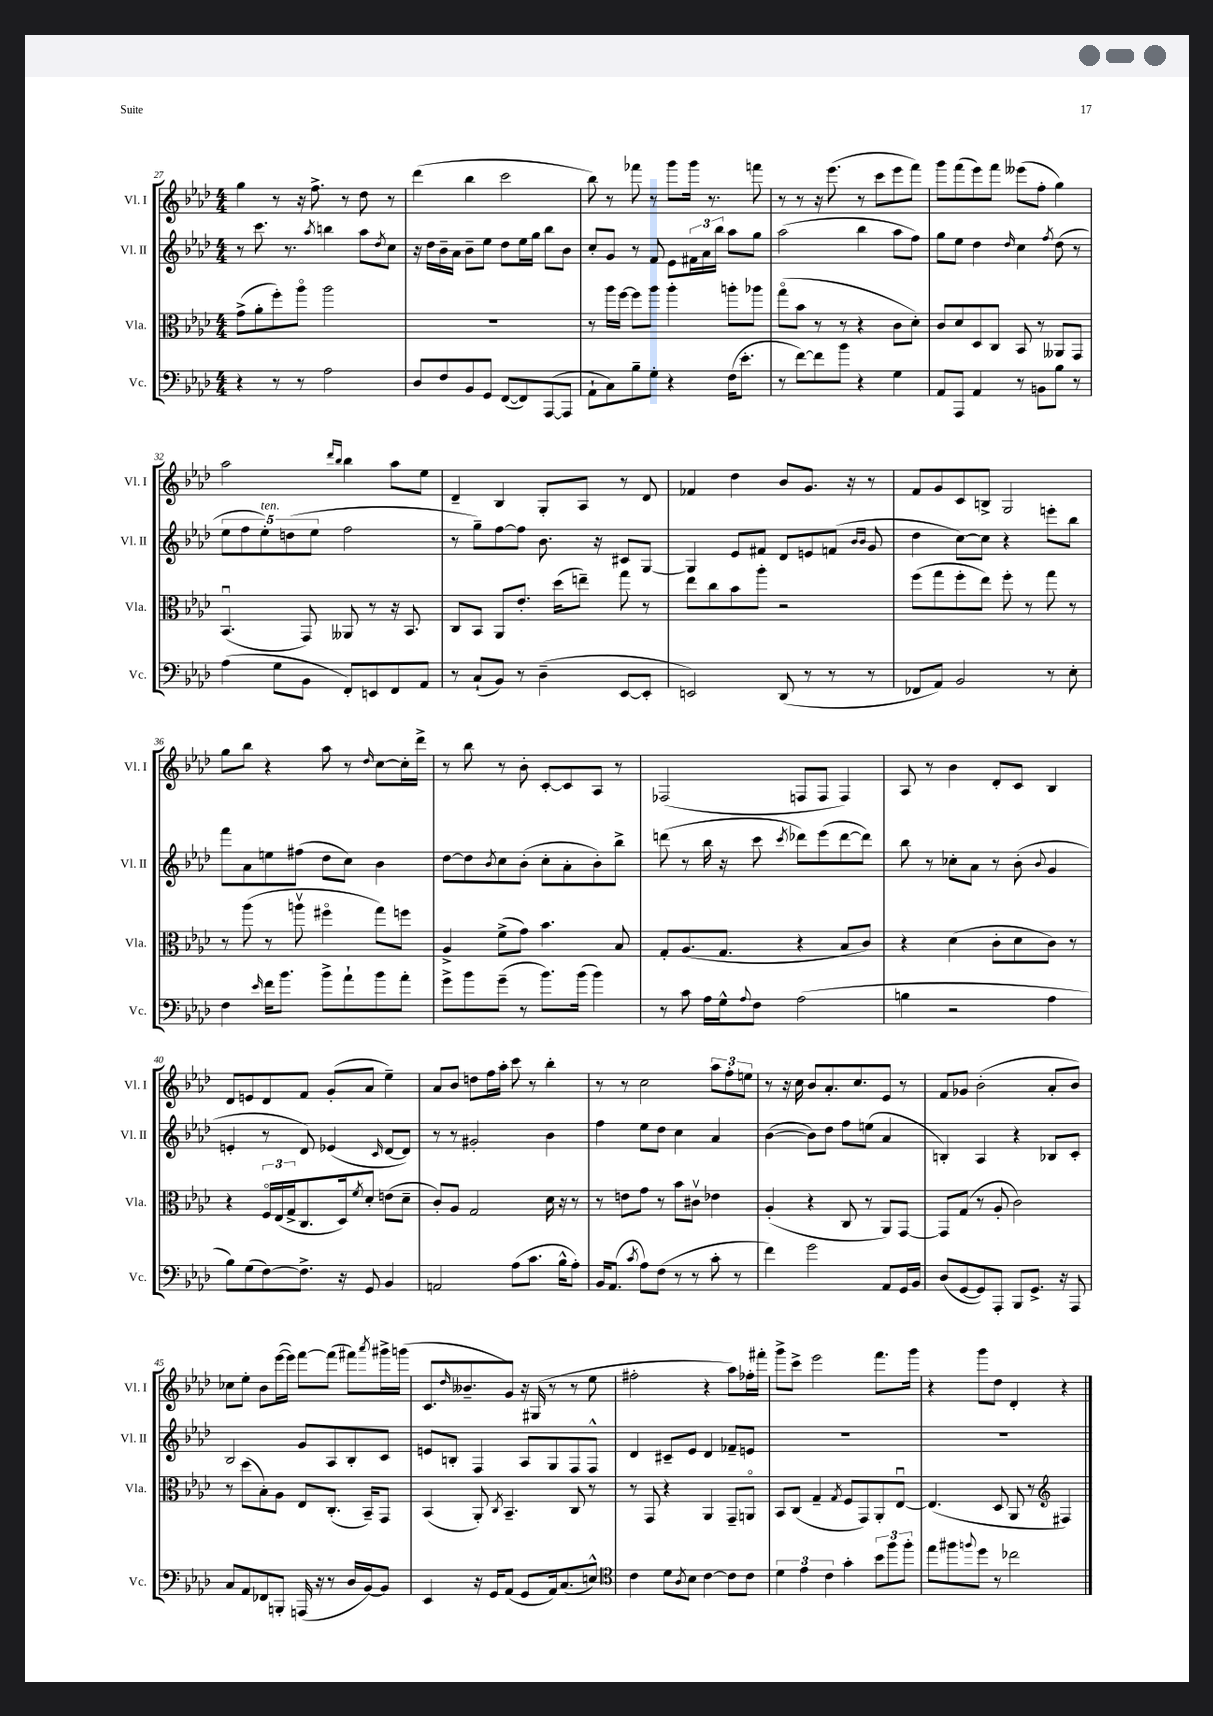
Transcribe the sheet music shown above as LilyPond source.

<<
\new StaffGroup <<
\new Staff = "s0" \with { instrumentName = "Vl. I" shortInstrumentName = "Vl. I" } {
    \clef treble \key aes \major \numericTimeSignature \time 4/4
    g''4 r8 r16 f''8.-> r8 des''8 r8 |
    des'''4( bes''4 c'''2 |
    bes''8) r8 fes'''8 r8 g'''8 g'''16 r8. f'''8 |
    r8 r8 r16 ees'''8.( r8 c'''8 ees'''8 f'''8) |
    g'''8 f'''8( ees'''8) f'''8 eeses'''8( f''8-. g''4) |
    aes''2 \grace { des'''16 bes''16 } bes''4 aes''8 ees''8 |
    des'4-- bes4 g8-. aes8 r8 des'8 |
    fes'4 des''4 bes'8 g'8. r16 r8 |
    f'8 g'8 c'8 b8-> g2 |
    g''8 bes''8 r4 aes''8 r8 \grace { des''16 } c''8~ c''16-. des'''16-> |
    r8 bes''8 r8 bes'8-. c'8~-. c'8 aes8 r8 |
    fes2( f8 f8 f4) |
    aes8 r8 bes'4 des'8-. c'8 bes4 |
    des'8 e'8 des'8 f'8 g'8-.( aes'8 ees''4--) |
    aes'8 bes'8 d''8 f''16 aes''16-. c'''8 r8 bes''4-. |
    r8 r8 c''2 \tuplet 3/2 { aes''8 f''8-. e''8 } |
    r8 r16 c''16 bes'8 aes'8.-. c''8. ees'8 r8 |
    f'8 ges'8 bes'2-.( aes'8-. bes'8) |
    ces''8 ees''8-. bes'8 ees'''16~( ees'''16) f'''8~ f'''8( fis'''8) \acciaccatura { aes'''8 } gis'''16-> g'''16( |
    c'8. \grace { des''16 } beses'8.-- g'8) r16 gis16( r8 r8 ees''8 |
    fis''2-. r4 aes''8) fes''16-. fis'''16-. |
    g'''8-> c'''8-> ees'''2 f'''8. g'''16 |
    r4 g'''8 des''8 des'4-. r4 \bar "|." |
}
\new Staff = "s1" \with { instrumentName = "Vl. II" shortInstrumentName = "Vl. II" } {
    \clef treble \key aes \major \numericTimeSignature \time 4/4
    r8 c'''8. r8. \acciaccatura { aes''8 } b''4 aes''8 \acciaccatura { des''8 } c''8 |
    r16 des''16 bes'16-- aes'16 bes'8-- ees''8 des''8 ees''16 g''16 bes''8 bes'8 |
    c''8-. g'8 r8 f'8 ees'8 \tuplet 3/2 { fis'16 aes'16 bes''16 } aes''8 g''8 |
    aes''2( bes''4 aes''8 f''8) |
    g''8 ees''8 des''4 \grace { des''16 } c''4 \acciaccatura { f''8 } des''8( r8 |
    \tuplet 5/4 { ees''8 f''8 ees''8-.^\markup { \italic "ten." }) d''8( ees''8 } f''2 |
    r8 g''8--) f''8~ f''8 bes'8. r16 cis'8 g8~ |
    g4 ees'8 fis'8 des'8 e'8 f'8( \grace { bes'16 bes'16 } g'8 |
    des''4 c''8~) c''8 r4 e'''8-. bes''8 |
    f'''8 aes'8 e''8 fis''8( des''8 c''8) bes'4 |
    des''8~ des''8 \acciaccatura { bes'8 } c''8 bes'8-.( c''8-. aes'8-. bes'8-.) bes''8-> |
    d'''8( r8 bes''16 r16 c'''8 \acciaccatura { c'''8 } des'''8) ees'''8( des'''8~ des'''8) |
    bes''8 r8 ces''8-. aes'8 r8 bes'8-.( \appoggiatura { bes'8 } g'4 |
    e'4-. r8 des'8) ees'4( \grace { c'16 } des'8~ des'8) |
    r8 r8 gis'2-. bes'4 |
    f''4 ees''8 des''8 c''4 aes'4 |
    bes'4~( bes'8) des''8 f''8 e''8( aes'4 |
    b4-.) aes4 r4 bes8 c'8-. |
    bes2 g'8 aes8 bes8-. c'8 |
    e'8 b8-. f4 aes8 g8 f8 f8-^ |
    des'4 cis'8-- ees'8 des'4 fes'8-- e'8 |
    R1 |
    R1 \bar "|." |
}
\new Staff = "s2" \with { instrumentName = "Vla." shortInstrumentName = "Vla." } {
    \clef alto \key aes \major \numericTimeSignature \time 4/4
    g'8->( aes'8-. f''8-.) aes''8\flageolet aes''2 |
    R1 |
    r8 aes''16 f''16~ f''8 aes''8 aes''4-. a''8-. aes''8 |
    g''8\flageolet( bes'8 r8 r8 r4 c'8 des'8-.) |
    c'8 des'8 des8 c8 bes,8 r8 aeses,8 g,8 |
    bes,4.\downbow( g,8) aeses,8 r8 r16 bes,8. |
    c8 bes,8 aes,8 ees'8.-. des''16( e''8--) g''8 r8 |
    ees''8 c''8 bes'8 aes''8-. r2 |
    f''8( g''8 f''8-. ees''8) f''8-. r8 g''8 r8 |
    r8 aes''8( r8 a''8\upbow fis''4\flageolet g''8) f''8 |
    aes4-> f'8->( g'8) bes'4. bes8 |
    g8-. aes8.( g8. r4 bes8 c'8) |
    r4 des'4( c'8-. des'8 c'8) r8 |
    r4 \tuplet 3/2 { f16\flageolet ees16( g16-> } c8. des16) \acciaccatura { f'8 } des'8-. e'8( des'8-- |
    c'8-.) aes8 g2 des'16 r16 r8 |
    r8 e'8 g'8 r8 bes'8 cis'8\upbow ees'4 |
    aes4-.( r4 c8 r8 aes,8) g,8~ |
    g,8 g8( r8 aes8-. c'2) |
    r8 des''8( bes8-.) aes8 ees8 c8.-.( bes,16--) g,8 |
    bes,4( aes,8-.) \acciaccatura { c8 } bes,4.-- c8 r8 |
    r8 g,8 r4 aes,4 g,8-- a,8\flageolet |
    bes,8 c8( g4-- \acciaccatura { g8 } f8 g,8) aes,8-. ees8~\downbow |
    ees4.( des8 aes,8 r8 \clef treble fis4) \bar "|." |
}
\new Staff = "s3" \with { instrumentName = "Vc." shortInstrumentName = "Vc." } {
    \clef bass \key aes \major \numericTimeSignature \time 4/4
    r4 r8 r8 aes2 |
    des8 f8 bes,8 g,8 f,8~( f,8) aes,,8~( aes,,8 |
    aes,8-! c8) bes8-- g8-. r4 f16( ees'8.-. |
    r8 f'8~) f'8 bes'8 r4 g4 |
    aes,8 aes,,8 aes,4 r8 b,8 bes8 r8 |
    aes4( g8 bes,8 f,8-.) e,8 f,8 aes,8 |
    r8 c8-!( bes,8) r8 des4--( ees,8~ ees,8-. |
    e,2) des,8( r8 r8 r8 |
    fes,8 aes,8) bes,2 r8 ees8-. |
    f4 \grace { ees'16 } f'16 bes'8. bes'8-> aes'8-! bes'8 aes'8-. |
    g'8-> bes'8 g'8--( r8 bes'8.) bes'16( bes'4) |
    r8 c'8 aes16 g16-^ \appoggiatura { aes8 } f8 aes2( |
    b4 r2 aes4 |
    bes8) g8( f8~) f8.-> r16 g,8 bes,4 |
    a,2 aes8( c'8. bes16-^ aes8-.) |
    bes,16 aes,8.( \acciaccatura { c'8 } aes8) f8( r8 r8 c'8-. r8 |
    f'4) g'2 aes,8 g,16 bes,16 |
    des8( g,8~ g,8) aes,,8-. bes,,8 g,8.-> r16 aes,,8 |
    c8 aes,8 fes,8 b,,8-. a,,16( r16 r8 des16 bes,16~) bes,8 |
    ees,4 r16 g,16 aes,8( g,8 aes,16) c8.( e8-^) |
    \clef tenor c'4 des'8 \acciaccatura { aes8 } bes8 c'4~ c'8 c'8 |
    \tuplet 3/2 { des'4 ees'4 c'4 } g'4-. \tuplet 3/2 { bes'8 f''8 f''8-. } |
    ees''8 fis''8 \appoggiatura { f''8 } des''8 r8 ces''2 \bar "|." |
}
>>
>>
\layout { \context { \Score currentBarNumber = #27 } }
